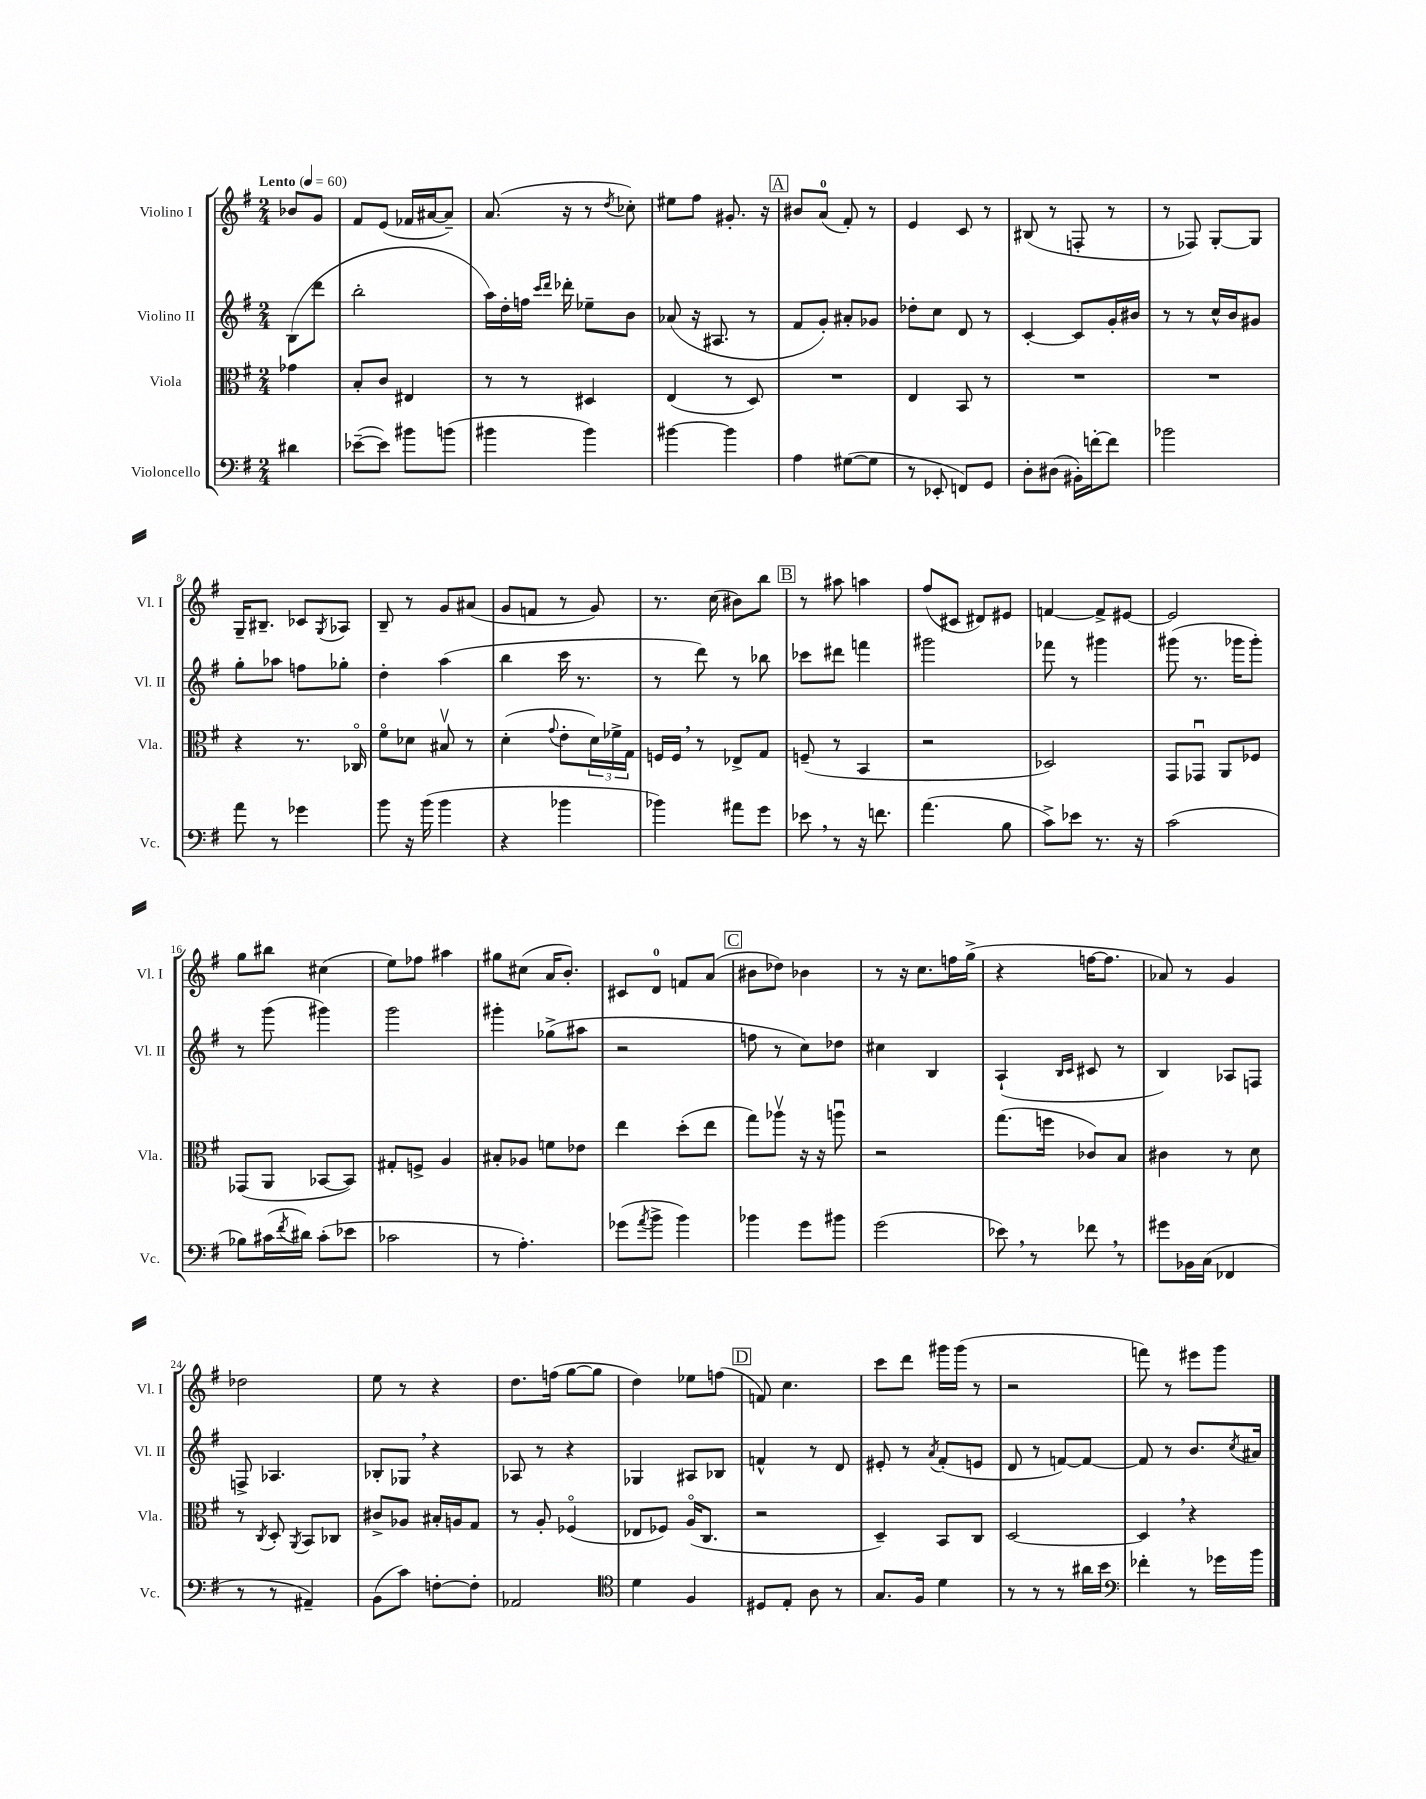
<<
\new StaffGroup <<
\new Staff = "s0" \with { instrumentName = "Violino I" shortInstrumentName = "Vl. I" } {
    \clef treble \key g \major \numericTimeSignature \time 2/4 \partial 4 \tempo "Lento" 4 = 60
    bes'8 g'8 |
    fis'8 e'8( fes'16 ais'16~ ais'8--) |
    a'8.( r16 r8 \acciaccatura { d''8 } ces''8-.) |
    eis''8 fis''8 gis'8.-. r16 |
    \mark \markup { \box "A" } bis'8 a'8-0( fis'8-.) r8 |
    e'4 c'8 r8 |
    bis8( r8 f8-. r8 |
    r8 fes8) g8~-. g8 |
    g16-- bis8.-- ces'8 \acciaccatura { g8 } aes8 |
    b8-- r8 g'8 ais'8( |
    g'8 f'8 r8 g'8) |
    r8. c''16( bis'8) b''8 |
    \mark \markup { \box "B" } r8 ais''8 a''4 |
    fis''8( cis'8 dis'8) eis'8 |
    f'4~ f'8-> eis'8~ |
    eis'2 |
    g''8 bis''8 cis''4( |
    e''8) fes''8 ais''4 |
    gis''8 cis''8( a'16 b'8.-.) |
    cis'8 d'8-0 f'8 a'8( |
    \mark \markup { \box "C" } bis'8 des''8) bes'4 |
    r8 r16 c''8. f''16 g''16->( |
    r4 f''16~ f''8. |
    aes'8) r8 g'4 |
    des''2 |
    e''8 r8 r4 |
    d''8. f''16( g''8~ g''8 |
    d''4) ees''8 f''8( |
    \mark \markup { \box "D" } f'8) c''4. |
    c'''8 d'''8 gis'''16 gis'''16( r8 |
    r2 |
    f'''8) r8 eis'''8 g'''8 \bar "|." |
}
\new Staff = "s1" \with { instrumentName = "Violino II" shortInstrumentName = "Vl. II" } {
    \clef treble \key g \major \numericTimeSignature \time 2/4 \partial 4
    b8( d'''8 |
    b''2-. |
    a''16) d''16-. f''16 \grace { c'''16 d'''16 } des'''16-. ees''8-- b'8 |
    aes'8( r16 ais8. r8 |
    \mark \markup { \box "A" } fis'8 g'8-.) ais'8-. ges'8 |
    des''8-. c''8 d'8 r8 |
    c'4~-. c'8 g'16-. bis'16 |
    r8 r8 c''16-^ b'16 gis'8 |
    g''8-. aes''8 f''8 ges''8-. |
    d''4-. a''4( |
    b''4 c'''16 r8. |
    r8 d'''8) r8 bes''8 |
    \mark \markup { \box "B" } ces'''8 dis'''8 f'''4 |
    gis'''2 |
    fes'''8 r8 gis'''4 |
    gis'''8( r8. ges'''16 ges'''8-.) |
    r8 g'''8( gis'''4) |
    g'''2 |
    gis'''4-. ges''8->( ais''8 |
    r2 |
    \mark \markup { \box "C" } f''8 r8 c''8) des''8 |
    cis''4 b4 |
    a4-!( \grace { b16 c'16 } cis'8 r8 |
    b4) aes8 f8 |
    f8-> aes4. |
    bes8-. ges8 \breathe r4 |
    aes8 r8 r4 |
    ges4 ais8 bes8 |
    \mark \markup { \box "D" } f'4-^ r8 d'8 |
    eis'8-. r8 \acciaccatura { a'8 } fis'8-.( e'8 |
    d'8 r8 f'8~) f'8~ |
    f'8 r8 b'8. \acciaccatura { c''8 } ais'16 \bar "|." |
}
\new Staff = "s2" \with { instrumentName = "Viola" shortInstrumentName = "Vla." } {
    \clef alto \key g \major \numericTimeSignature \time 2/4 \partial 4
    ges'4 |
    b8-. c'8 eis4 |
    r8 r8 dis4 |
    e4( r8 d8) |
    \mark \markup { \box "A" } R2 |
    e4 b,8 r8 |
    R2 |
    R2 |
    r4 r8. ces16\flageolet |
    fis'8\flageolet des'8 bis8\upbow r8 |
    d'4-.( \appoggiatura { g'8 } e'8-. \tuplet 3/2 { d'16) fes'16-> g16 } |
    f16 f16 \breathe r8 ees8-> g8 |
    \mark \markup { \box "B" } f8--( r8 b,4 |
    r2 |
    des2) |
    g,8 ges,8\downbow a,8 fes8 |
    ges,8( a,8 bes,8~ bes,8) |
    gis8-. f8-> a4 |
    bis8-. aes8 f'8 ees'8 |
    e''4 d''8-.( e''8 |
    \mark \markup { \box "C" } g''8) aes''8\upbow r16 r16 a''8\downbow |
    r2 |
    g''8.( f''16 ces'8) b8 |
    cis'4 r8 d'8 |
    r8 \acciaccatura { c8 } d8-. \acciaccatura { a,8 } b,8 ces8 |
    cis'8-> aes8 bis16-. a16 g8 |
    r8 a8-. fes4\flageolet( |
    ees8 fes8) a16\flageolet( c8. |
    \mark \markup { \box "D" } r2 |
    d4--) b,8 c8 |
    d2~ |
    d4 \breathe r4 \bar "|." |
}
\new Staff = "s3" \with { instrumentName = "Violoncello" shortInstrumentName = "Vc." } {
    \clef bass \key g \major \numericTimeSignature \time 2/4 \partial 4
    dis'4 |
    ees'8~--( ees'8) bis'8 b'8( |
    bis'4 bis'4) |
    bis'4~ bis'4 |
    \mark \markup { \box "A" } a4 gis8~( gis8 |
    r8 ees,8-. f,8) g,8 |
    d8-. dis8( bis,16-.) f'16~-. f'8 |
    bes'2 |
    a'8 r8 ges'4 |
    b'8 r16 b'16( b'4 |
    r4 bes'4 |
    bes'4) ais'8 g'8 |
    \mark \markup { \box "B" } ees'8 \breathe r8 r16 f'8. |
    a'4.( b8 |
    c'8->) ees'8 r8. r16 |
    c'2( |
    bes8) cis'16( \acciaccatura { fis'8 } dis'16) cis'8-.( ees'8 |
    ces'2 |
    r8 a4.-.) |
    ges'8( \acciaccatura { a'8 } b'8-> b'4) |
    \mark \markup { \box "C" } bes'4 g'8 bis'8 |
    g'2( |
    ees'8) \breathe r8 fes'8 \breathe r8 |
    gis'8 bes,16 c16( fes,4 |
    r8 r8 ais,4--) |
    b,8( c'8) f8~-. f8-. |
    aes,2 |
    \clef tenor d'4 fis4 |
    \mark \markup { \box "D" } dis8 e8-. a8 r8 |
    g8. fis16 d'4 |
    r8 r8 r8 ais'16 b'16 |
    \clef bass fes'4-. r8 ges'16 b'16 \bar "|." |
}
>>
>>
